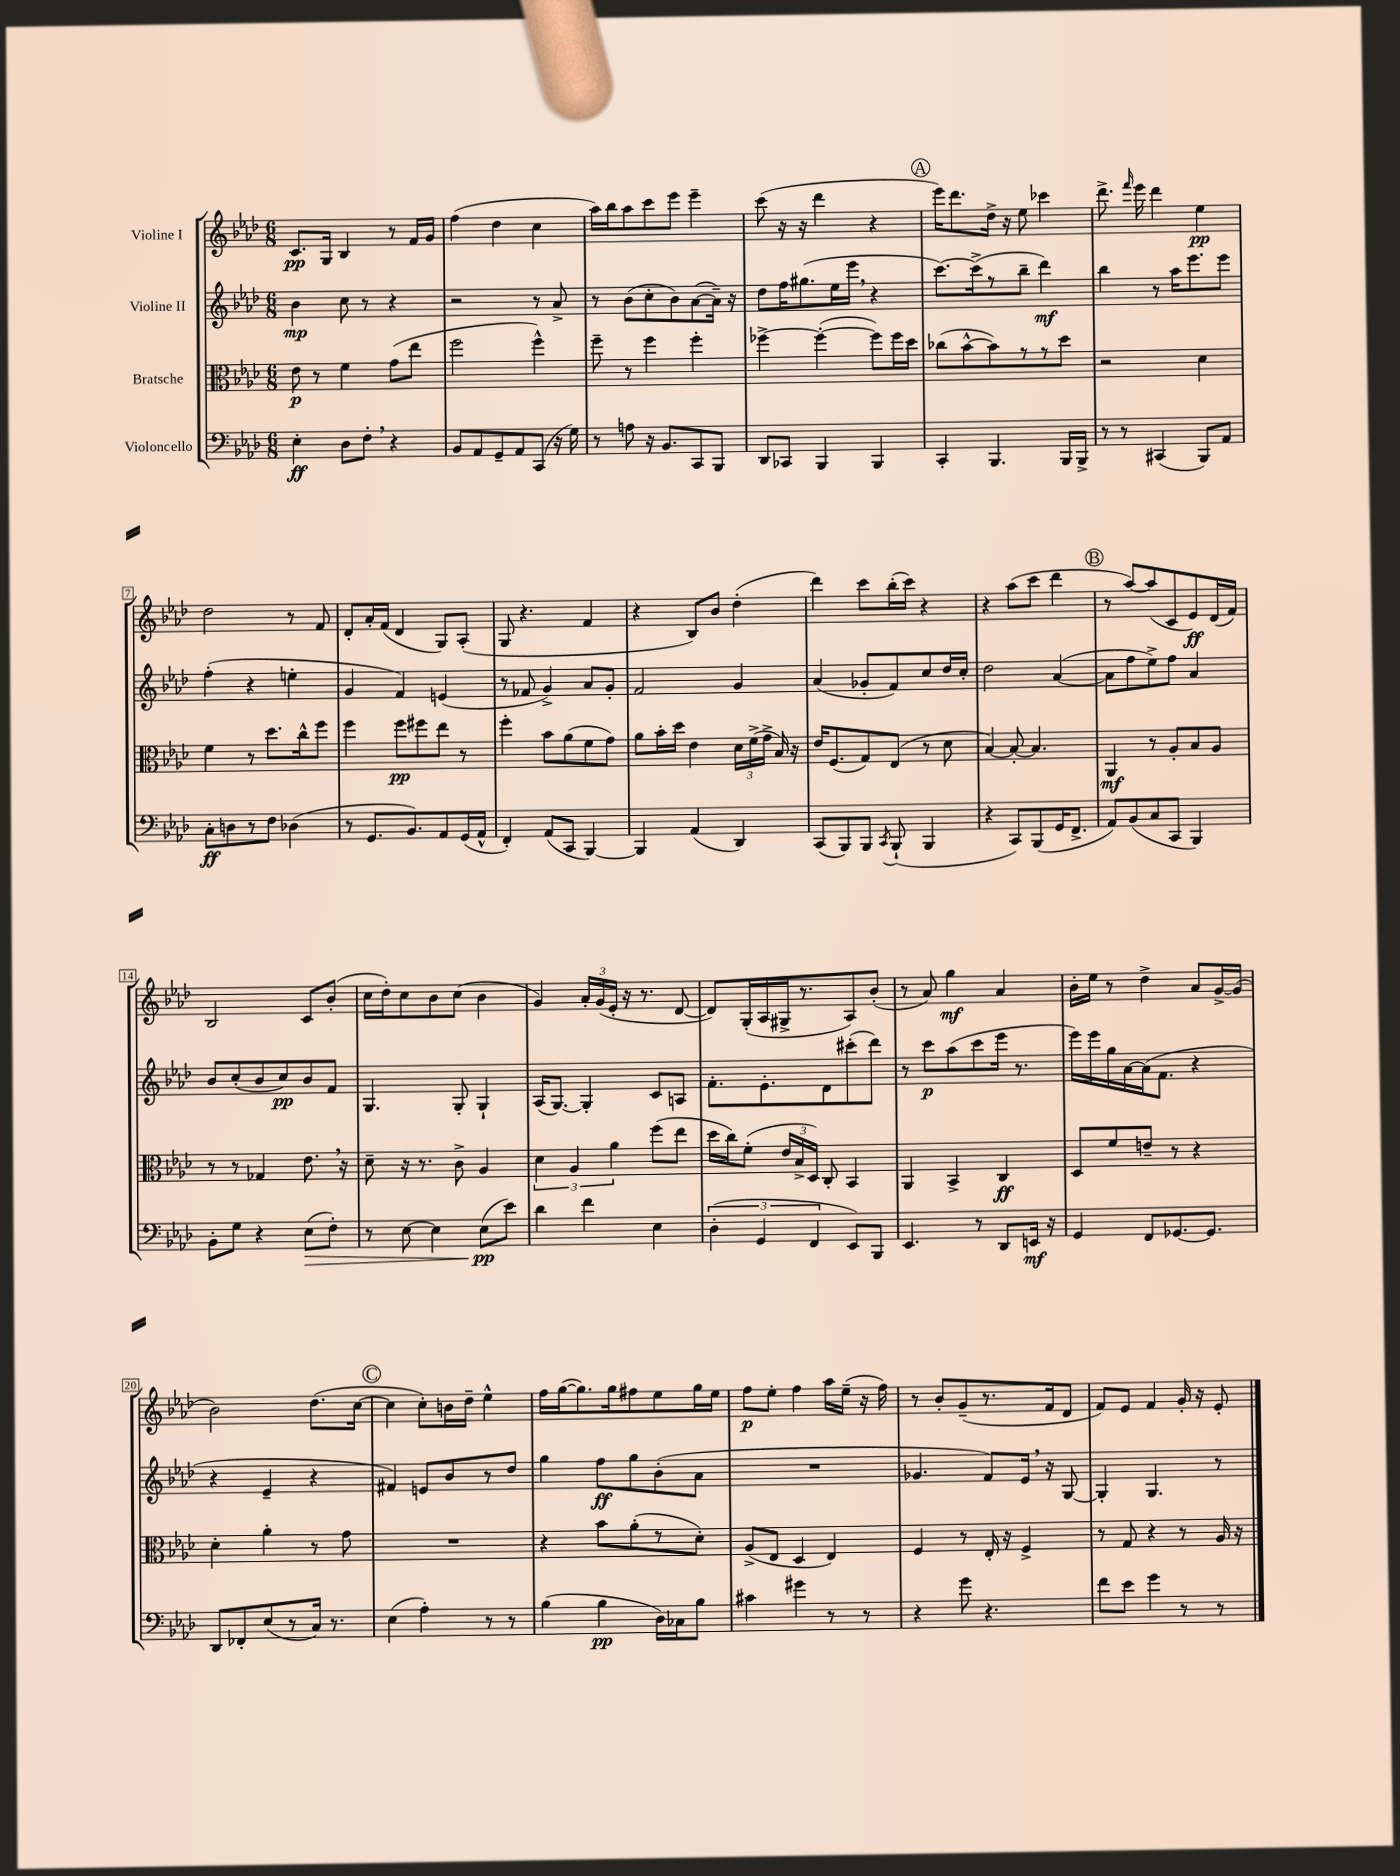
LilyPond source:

<<
\new StaffGroup <<
\new Staff = "s0" \with { instrumentName = "Violine I" } {
    \clef treble \key aes \major \numericTimeSignature \time 6/8
    \autoBeamOff c'8.[\pp g16] bes4 r8 f'16[ g'16] |
    f''4( des''4 c''4 |
    aes''16[) bes''16 aes''8 c'''8 ees'''8] ees'''4-- |
    c'''8( r16 r16 des'''4 r4 |
    \mark \markup { \circle "A" } ees'''16[) des'''8. des''16]-> r16 ees''8 ces'''4 |
    des'''8.-> \grace { f'''16 } ees'''16 des'''4 ees''4\pp |
    des''2 r8 f'8 |
    des'8[-. aes'16-. f'16]( des'4 g8[) aes8]-.( |
    g8 r4. f'4 |
    r4 bes8[) bes'8] des''4-.( |
    des'''4) c'''8[ bes''16-.( c'''16]) r4 |
    r4 aes''8[( c'''8] des'''4 |
    \mark \markup { \circle "B" } r8 aes''8[~) aes''8( c'8 ees'8\ff) des'16( f'16]) |
    bes2 c'8[ bes'8]-.( |
    c''16[ des''16-.) c''8 bes'8 c''8]( bes'4 |
    g'4) \tuplet 3/2 { aes'16[-. g'16( ees'16]-. } r16 r8. des'8~ |
    des'8[) g16-.( aes16 gis16-> r8. aes8) bes'8]-.( |
    r8 aes'8) g''4\mf aes'4 |
    bes'16[-. ees''16] r8 des''4-> aes'8[ g'16~-> g'16]( |
    bes'2) des''8.[( c''16]~ |
    \mark \markup { \circle "C" } c''4 c''8[-.) b'16 des''16]-- ees''4-^ |
    f''16[ g''16~( g''8.) g''16 fis''8 ees''8 g''16 ees''16] |
    f''8[\p ees''8]-. f''4 aes''16[ ees''16]--( r16 f''16) |
    r8 bes'8[-. g'8--( r8. f'16 des'8] |
    f'8[) ees'8] f'4 g'16-. r16 ees'8-. \bar "|." |
}
\new Staff = "s1" \with { instrumentName = "Violine II" } {
    \clef treble \key aes \major \numericTimeSignature \time 6/8
    \autoBeamOff bes'4\mp c''8 r8 r4 |
    r2 r8 aes'8-> |
    r8 bes'8[( c''8-. bes'8) aes'8~( aes'16]--) r16 |
    des''8[ f''16 gis''8.( ees''16 ees'''16] \breathe r4 |
    \mark \markup { \circle "A" } c'''8.[~) c'''16->( r8 bes''8]-- des'''4\mf) |
    bes''4 r8 aes''16[ ees'''8. ees'''8] |
    f''4-.( r4 e''4-. |
    g'4 f'4) e'4( |
    r8 fes'8 g'4->) aes'8[ g'8]-. |
    f'2 g'4 |
    aes'4( ges'8[-. f'8) c''8 des''16 c''16]-. |
    des''2 aes'4~( |
    \mark \markup { \circle "B" } aes'8[ f''8 ees''8->) f''8] aes'4 |
    bes'8[ c''8-.( bes'8 c''8\pp) bes'8 f'8] |
    g4. g8-. g4-! |
    aes16[( g8.]~) g4-. c'8[ a8] |
    f'8.[-. ees'8.-. des'8 cis'''8-.( des'''8]) |
    r8 c'''8[\p aes''8( c'''8 ees'''16] r8. |
    ees'''16[) ees'''16 g''16 aes'16~ aes'16( f'8.] r4 |
    r4 ees'4-- r4 |
    \mark \markup { \circle "C" } fis'4) e'8[ bes'8 r8 des''8] |
    g''4 f''8[\ff g''8 bes'8-.( aes'8] |
    R2. |
    ges'4. f'8[) ees'16] \breathe r16 g8~ |
    g4-. g4. r8 \bar "|." |
}
\new Staff = "s2" \with { instrumentName = "Bratsche" } {
    \clef alto \key aes \major \numericTimeSignature \time 6/8
    \autoBeamOff ees'8\p r8 f'4 g'8[( ees''8] |
    f''2 f''4-^) |
    f''8-- r8 f''4 f''4-. |
    fes''4~-> fes''4~-.( fes''8[) fes''16 des''16] |
    \mark \markup { \circle "A" } ces''8[( bes'8~-^ bes'8) r8 r8 des''8] |
    r2 des'4 |
    f'4 r8 des''8.[ c''16-^ f''8] |
    f''4 f''8[\pp fis''8 ees''8] r8 |
    f''4-. bes'8[ aes'8( f'8 g'8]) |
    aes'8[ bes'16-. des''16] ees'4 \tuplet 3/2 { des'16[ f'16->( g'16]-> } bes16) r16 |
    ees'16[ f8.( g8) ees8]( r8 des'8 |
    bes4~) bes8~-. bes4. |
    \mark \markup { \circle "B" } aes,4\mf r8 aes8[-. bes8 aes8] |
    r8 r8 ges4 ees'8. \breathe r16 |
    des'8-- r16 r8. c'8-> aes4 |
    \tuplet 3/2 { des'4 aes4 aes'4 } f''8[( ees''8] |
    des''16[ c''16) f'8]-.( \tuplet 3/2 { ees'16[ bes16-> des16]) } c8-. bes,4 |
    aes,4 bes,4-> c4\ff |
    des8[ f'8 e'8]-- r8 r4 |
    des'4-. aes'4-. r8 g'8 |
    \mark \markup { \circle "C" } R2. |
    r4 bes'8[ aes'8-.( r8 des'8]-.) |
    aes8[->( ees8] des4 ees4) |
    f4 r8 ees16-. r16 f4-> |
    r8 g8 r4 r8 aes16 r16 \bar "|." |
}
\new Staff = "s3" \with { instrumentName = "Violoncello" } {
    \clef bass \key aes \major \numericTimeSignature \time 6/8
    \autoBeamOff ees4-.\ff des8[ f8]-. \breathe r4 |
    bes,8[ aes,8 g,8-- aes,8 c,8]( r16 g16) |
    r8 a8 r16 bes,8.[ c,8 bes,,8] |
    des,8[ ces,8] bes,,4 bes,,4 |
    \mark \markup { \circle "A" } c,4-. bes,,4. bes,,16[ bes,,16]-> |
    r8 r8 cis,4( bes,,8[) aes,8] |
    c8[-.\ff d8 r8 f8] des4( |
    r8 g,8.[ bes,8.) aes,8 g,16( aes,16]-^ |
    f,4-.) aes,8[( c,8] bes,,4~) |
    bes,,4 aes,4( des,4) |
    c,8[( bes,,8) bes,,8] \acciaccatura { c,8 } bes,,8-!( bes,,4 |
    r4 c,8[) bes,,8( g,16 f,8.]-> |
    \mark \markup { \circle "B" } aes,8[) bes,8( c8 c,8] bes,,4) |
    bes,8[-. g8] r4 ees8[\>( f8]-.) |
    r8 ees8~ ees4 ees8[\pp\!( ees'8]) |
    des'4 f'4 ees4 |
    \tuplet 3/2 { des4-.( g,4 f,4 } ees,8[) bes,,8] |
    ees,4. r8 des,8[ e,16]\mf r16 |
    g,4 f,8[ ges,8.~ ges,8.] |
    des,8[ fes,8-. ees8( r8 c16]) r8. |
    \mark \markup { \circle "C" } ees4( aes4-.) r8 r8 |
    bes4( bes4\pp des16[) ces16 bes8] |
    cis'4 gis'4 r8 r8 |
    r4 g'8 r4. |
    f'8[ ees'8] g'4 r8 r8 \bar "|." |
}
>>
>>
\layout { \context { \Score \override BarNumber.stencil = #(make-stencil-boxer 0.1 0.3 ly:text-interface::print) } }
